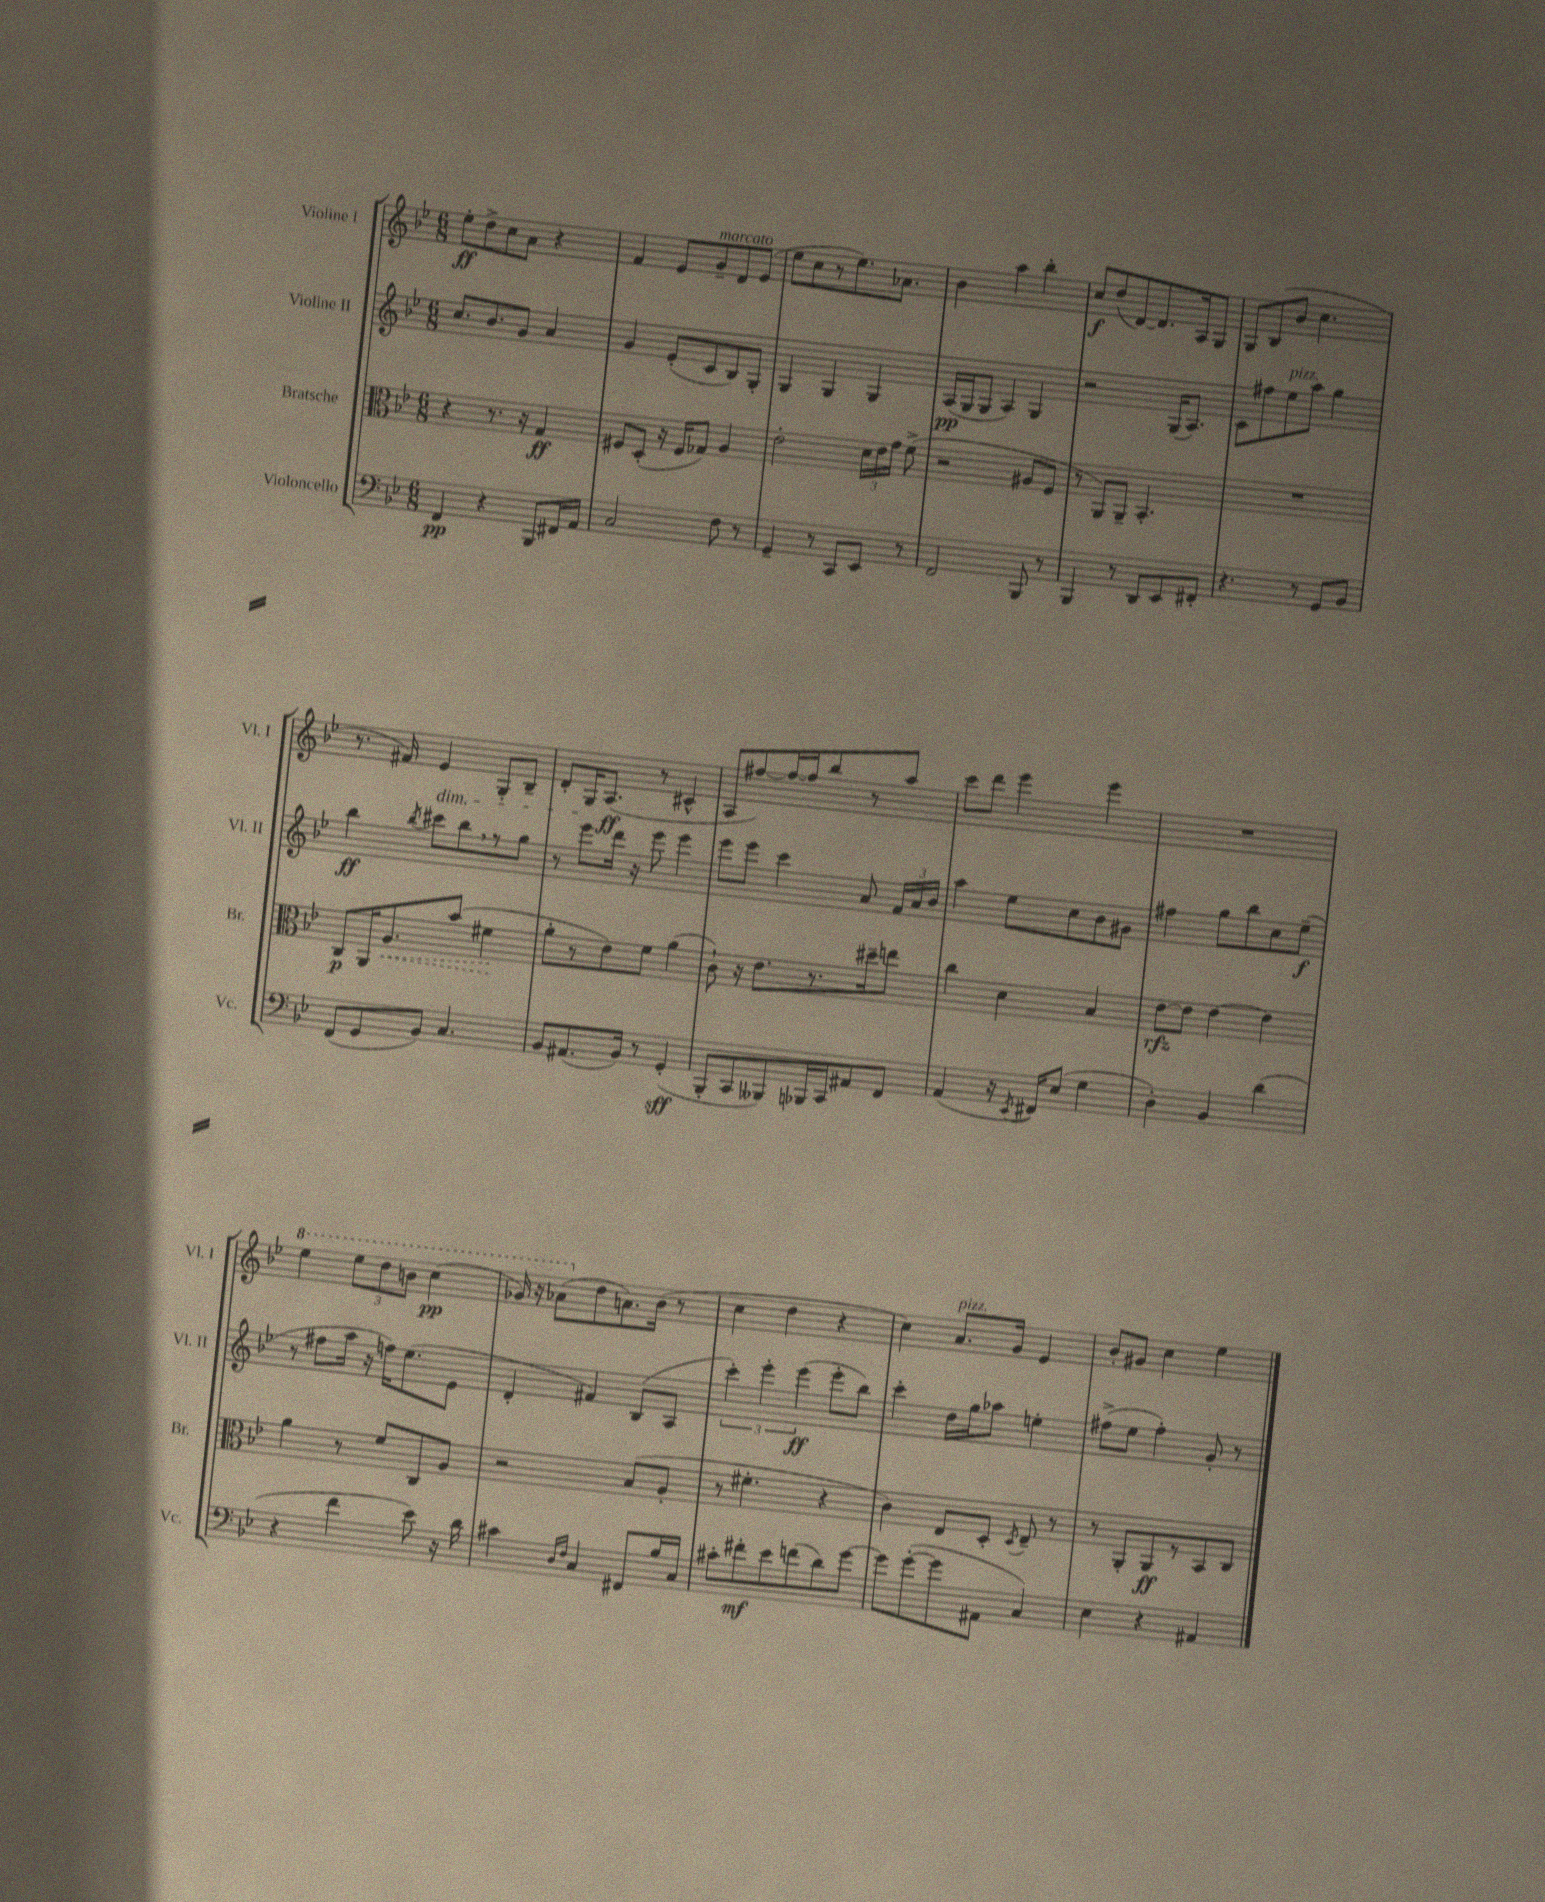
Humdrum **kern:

**kern	**dynam	**kern	**dynam	**kern	**dynam	**kern	**dynam
*part4	*part4	*part3	*part3	*part2	*part2	*part1	*part1
*staff4	*staff4	*staff3	*staff3	*staff2	*staff2	*staff1	*staff1
*I"Violoncello	*	*I"Bratsche	*	*I"Violine II	*	*I"Violine I	*
*I'Vc.	*	*I'Br.	*	*I'Vl. II	*	*I'Vl. I	*
*clefF4	*	*clefC3	*	*clefG2	*	*clefG2	*
*k[b-e-]	*	*k[b-e-]	*	*k[b-e-]	*	*k[b-e-]	*
*M6/8	*	*M6/8	*	*M6/8	*	*M6/8	*
=1	=1	=1	=1	=1	=1	=1	=1
4FF/	pp	4r	.	8.cc/L	.	8ee-'\L	ff
.	.	.	.	.	.	8dd^\	.
.	.	.	.	8.b-/	.	.	.
4r	.	8.r	.	.	.	8cc\	.
.	.	.	.	8g/J	.	8a\J	.
.	.	16r	.	.	.	.	.
8BBB-/L	.	4G/	ff	4a/	.	4r	.
16FF#X/L	.	.	.	.	.	.	.
16AA/JJ	.	.	.	.	.	.	.
=2	=2	=2	=2	=2	=2	=2	=2
2C/	.	8F#X/L	.	4g/	.	4f/	.
.	.	(8D'/J	.	.	.	.	.
.	.	16r	.	(8e-'/L	.	8e-/L	.
.	.	16F#/KL	.	.	.	.	.
!	!	!	!	!	!	!LO:TX:a:i:t=marcato	!
.	.	8G-X/J)	.	8c/	.	8g~/	.
8F\	.	4A/	.	8B-/)	.	8d/	.
8r	.	.	.	8G'/J	.	(8e-/J	.
=3	=3	=3	=3	=3	=3	=3	=3
4GG~/	.	2e-'\	.	4G/	.	8ee-\L	.
.	.	.	.	.	.	8cc\	.
8r	.	.	.	4G/	.	8r	.
8CC/L	.	.	.	.	.	8.ee-\)	.
8EE-/J	.	24d\LL	.	4G/	.	.	.
.	.	24e-\	.	.	.	.	.
.	.	.	.	.	.	8.a-X\J	.
.	.	24g\JJ	.	.	.	.	.
8r	.	(8f^\	.	.	.	.	.
=4	=4	=4	=4	=4	=4	=4	=4
2FF/	.	2r	.	(16A/LL	pp	4b-\	.
.	.	.	.	16G/J	.	.	.
.	.	.	.	8G/J	.	.	.
.	.	.	.	4A/)	.	4aa\	.
8BBB-/	.	8A#X/L	.	4G/	.	4bb-'\	.
8r	.	8F/J	.	.	.	.	.
=5	=5	=5	=5	=5	=5	=5	=5
4BBB-/	.	8r	.	2r	.	8cc/L	f
.	.	8AA/L)	.	.	.	(8dd/	.
8r	.	8AA~/J	.	.	.	[8d/)	.
8DD/L	.	4.BB-'/	.	.	.	8.d/]	.
8EE-/	.	.	.	(16G/KL	.	.	.
.	.	.	.	8.A/J)	.	16A/k	.
8FF#X'/J	.	.	.	.	.	8G/J	.
=6	=6	=6	=6	=6	=6	=6	=6
4.r	.	2.r	.	8c\L	.	8G/L	.
.	.	.	.	8ff#X\	.	(8B-/	.
!	!	!	!	!LO:TX:a:i:t=pizz.	!	!	!
.	.	.	.	8ee-\	.	8b-/J	.
8r	.	.	.	8aa\J	.	4.cc\	.
8GG/L	.	.	.	4gg\	.	.	.
8BB-/J	.	.	.	.	.	.	.
!!LO:LB:g=z
=7	=7	=7	=7	=7	=7	=7	=7
(8FF/L	.	8C/L	p	4bb-\	ff	8.r	.
8GG/	.	16AA/K	.	.	.	.	.
!	!	!	!LO:HP:b	!	!	!	!
.	.	8.A/	<	.	.	16f#X/)	.
.	.	.	.	8qbb-/	.	.	.
!	!	!	!	!	!	!LO:TX:b:i:t=dim.	!
8BB-/J)	.	.	.	8ccc#X\L	.	4e-/	.
4.C/	.	(8b-/J	.	8bb-,\	.	.	.
.	.	4f#X\	.	8r	.	8G'/L	.
.	.	.	.	8gg\J	.	8B-~/J	.
.	.	.	[	.	.	.	.
=8	=8	=8	=8	=8	=8	=8	=8
8BB-/L	.	8a'\L	.	8r	.	8d'/L	.
(8.AA#X/	.	8r	.	8eee-\L	.	16G/K	.
.	.	.	.	.	.	(8.A/J	ff
.	.	8e-\)	.	16ddd\Jk	.	.	.
16BB-/Jk)	.	.	.	16r	.	.	.
8r	.	8f\J	.	8eee-\	.	8r	.
(4GG'/	sff	(4a\	.	4eee-\	.	4c#X^^/	.
=9	=9	=9	=9	=9	=9	=9	=9
8BBB-'/L	.	8c`\)	.	8eee-\L	.	8A/L	.
8CC/	.	16r	.	8eee-\J	.	[8ff#X/)	.
.	.	8.e-\L	.	.	.	.	.
8BBB--X/)	.	.	.	4ccc\	.	16ff#/L_	.
.	.	.	.	.	.	16ff#/J]	.
16BBB-X/L	.	8.r	.	.	.	8bb-/	.
16CC/J	.	.	.	.	.	.	.
8AA#X/	.	.	.	8a/	.	8r	.
.	.	16dd#X~\k	.	.	.	.	.
8FF/J	.	8een\J	.	24f/LL	.	8aa/J	.
.	.	.	.	24a/	.	.	.
.	.	.	.	24b-/JJ	.	.	.
=10	=10	=10	=10	=10	=10	=10	=10
(4AA/	.	4cc\	.	4aa\	.	8ccc\L	.
.	.	.	.	.	.	8ddd\J	.
16r	.	4d\	.	8ee-\L	.	4eee-\	.
8qEE-/	.	.	.	.	.	.	.
16FF#X/KL)	.	.	.	.	.	.	.
(8E-/J	.	.	.	8cc\	.	.	.
4G\	.	4B-/	.	8b-\	.	4eee-\	.
.	.	.	.	8g#X\J	.	.	.
=11	=11	=11	=11	=11	=11	=11	=11
4D'\)	.	[8e-\L	rfz	4ff#X\	.	2.r	.
.	.	8e-\J]	.	.	.	.	.
4BB-/	.	[4e-\	.	8gg\L	.	.	.
.	.	.	.	8bb-\	.	.	.
(4d\	.	4e-\]	.	8cc\	.	.	.
.	.	.	.	(8ee-~\J	f	.	.
!!LO:LB:g=z
=12	=12	=12	=12	=12	=12	=12	=12
*	*	*	*	*	*	*8va	*
4r	.	4a\	.	8r	.	4eee-\	.
.	.	.	.	8ff#X\L	.	.	.
4f\	.	8r	.	16aa\Jk	.	12eee-\L	.
.	.	.	.	16r	.	.	.
.	.	.	.	.	.	12ddd\	.
.	.	8f/L	.	16ffn\KL)	.	.	.
.	.	.	.	.	.	12bbn\J	.
.	.	.	.	(8.ee-\	.	.	.
8e-\)	.	8C/	.	.	.	(4ccc\	pp
16r	.	8A/J	.	8e-\J	.	.	.
16d\	.	.	.	.	.	.	.
=13	=13	=13	=13	=13	=13	=13	=13
4c#X\	.	2r	.	4d'/	.	16gg-X/)	.
.	.	.	.	.	.	16r	.
.	.	.	.	.	.	(8aa-X\L	.
16qqD/LL	.	.	.	.	.	.	.
16qqF/JJ	.	.	.	.	.	.	.
*	*	*	*	*	*	*X8va	*
4C/	.	.	.	4f#X/)	.	8dd\	.
.	.	.	.	.	.	8.an\)	.
8FF#X/L	.	(8B-/L	.	(8B-/L	.	.	.
.	.	.	.	.	.	(16b-\Jk	.
16B-/L	.	8A'/J	.	8A/J	.	8r	.
16C/JJ	.	.	.	.	.	.	.
=14	=14	=14	=14	=14	=14	=14	=14
8c#X'\L	.	8r	.	6ccc'\)	.	4cc\	.
8f#X'\	mf	4.f#X'\	.	.	.	.	.
.	.	.	.	6eee-'\	.	.	.
8e-\	.	.	.	.	.	4dd\	.
.	.	.	.	(6eee-\	ff	.	.
(8fn\	.	.	.	.	.	.	.
8d\)	.	4r	.	8eee-'\L	.	4r	.
[8g\J	.	.	.	8bb-\J)	.	.	.
=15	=15	=15	=15	=15	=15	=15	=15
8g\L]	.	4c\)	.	4ccc'\	.	4cc\)	.
([8g'\	.	.	.	.	.	.	.
!	!	!	!	!	!	!LO:TX:a:i:t=pizz.	!
8g\]	.	8E-/L	.	16dd\LL	.	8.a/L	.
.	.	.	.	16gg\J	.	.	.
8AA#X\J	.	8D'/J	.	8aa-X\J	.	.	.
.	.	.	.	.	.	16g/Jk	.
.	.	8qD/	.	.	.	.	.
4C/)	.	8E-~/	.	4een'\	.	4e-/	.
.	.	8r	.	.	.	.	.
=16	=16	=16	=16	=16	=16	=16	=16
4E-\	.	8r	.	(8ff#X^\L	.	8b-'/L	.
.	.	8AA'/L	.	8ee-\J	.	8g#X/J	.
4r	.	8AA/	ff	4ff#'\)	.	4cc\	.
.	.	8r	.	.	.	.	.
4AA#X/	.	8BB-/	.	8g'/	.	4ee-\	.
.	.	8C/J	.	8r	.	.	.
==	==	==	==	==	==	==	==
*-	*-	*-	*-	*-	*-	*-	*-
